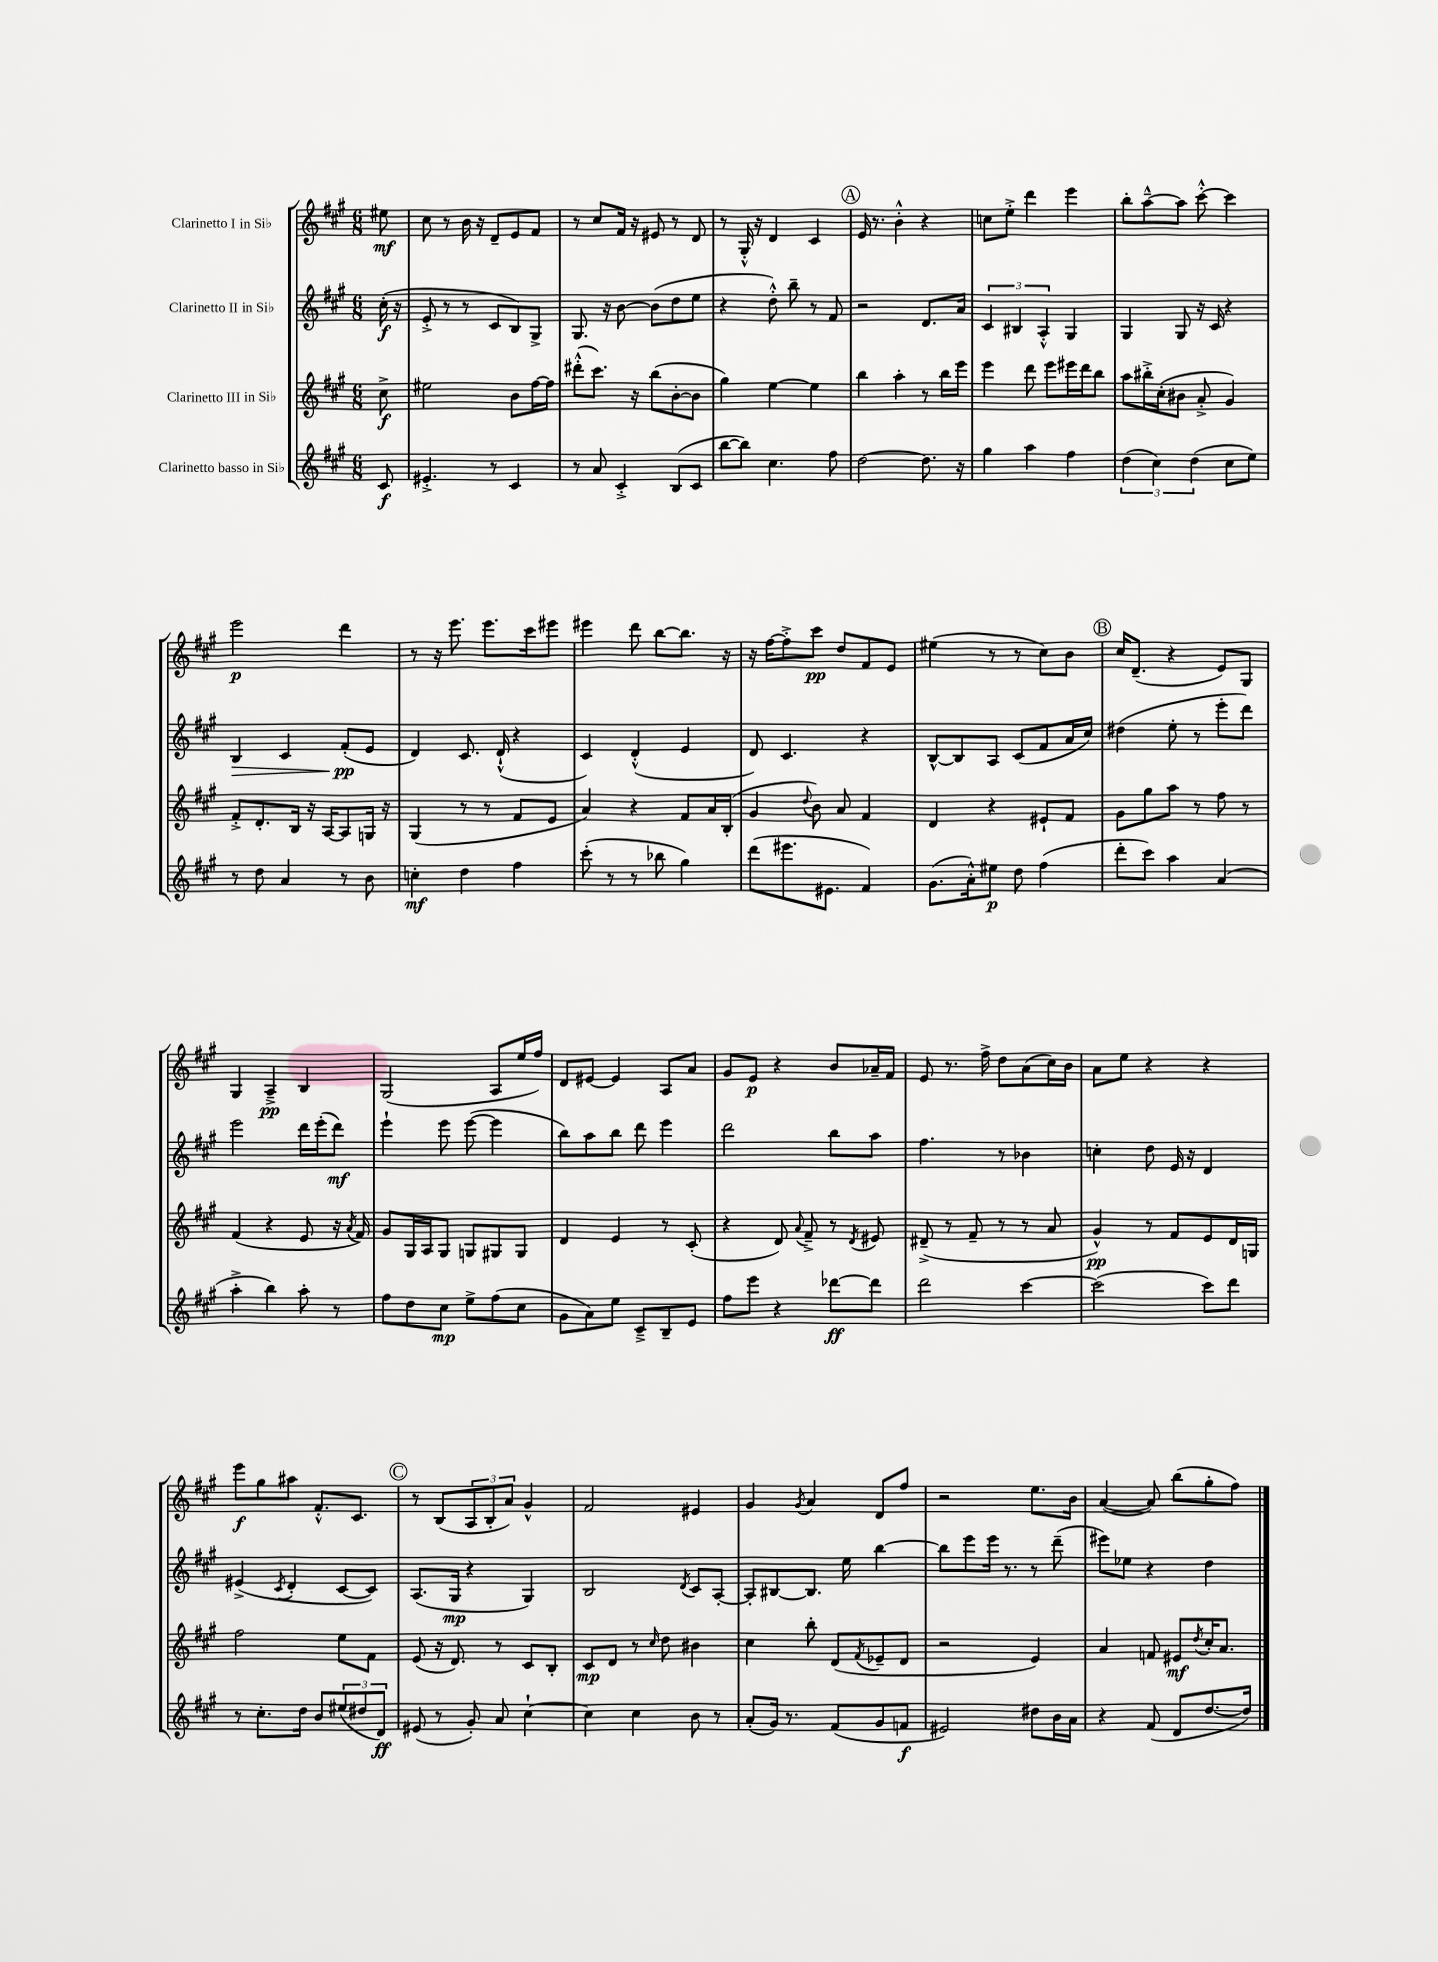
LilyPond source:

<<
\new StaffGroup <<
\new Staff = "s0" \with { instrumentName = "Clarinetto I in Sib" } {
    \clef treble \key a \major \numericTimeSignature \time 6/8 \partial 8
    eis''8\mf |
    cis''8 r8 b'16 r16 d'8-- e'8 fis'8 |
    r8 cis''8 fis'16 r16 eis'8 r8 d'8 |
    r8 gis16-.-^ r16 d'4 cis'4 |
    \mark \markup { \circle "A" } e'16 r8. b'4-.-^ r4 |
    c''8 e''8-.-> d'''4 e'''4 |
    b''8-. a''8~---^ a''8 cis'''8~-.-^ cis'''4 |
    e'''2\p d'''4 |
    r8 r16 e'''8. e'''8. cis'''16 eis'''8 |
    eis'''4 d'''8 b''8~ b''8. r16 |
    r16 fis''16~ fis''8-.-> cis'''8\pp d''8 fis'8 e'8 |
    eis''4( r8 r8 cis''8) b'8 |
    \mark \markup { \circle "B" } cis''16 d'8.--( r4 e'8) gis8 |
    gis4 a4--->\pp b4 |
    gis2( a8 e''16 fis''16) |
    d'8 eis'8~ eis'4 a8 a'8 |
    gis'8 e'8\p r4 b'8 aes'16-- fis'16 |
    e'8 r8. fis''16-> d''8 a'8( cis''16) b'16 |
    a'8 e''8 r4 r4 |
    e'''8\f gis''8 ais''8 fis'8.-.-^ cis'8. |
    \mark \markup { \circle "C" } r8 b8( \tuplet 3/2 { a8 b8-. a'8) } gis'4-^ |
    fis'2 eis'4 |
    gis'4 \acciaccatura { gis'8 } a'4 d'8 fis''8 |
    r2 e''8. b'16 |
    a'4~( a'8) b''8( gis''8-. fis''8) \bar "|." |
}
\new Staff = "s1" \with { instrumentName = "Clarinetto II in Sib" } {
    \clef treble \key a \major \numericTimeSignature \time 6/8 \partial 8
    cis''16-.\f( r16 |
    e'8-.-> r8 r8 cis'8 b8) gis8-> |
    gis8. r16 b'8~ b'8( d''8 e''8 |
    r4 d''8-.-^) b''8-- r8 fis'8 |
    \mark \markup { \circle "A" } r2 d'8. a'16 |
    \tuplet 3/2 { cis'4 bis4 a4-.-^ } gis4 |
    gis4 gis8 r16 cis'16 r4 |
    b4\> cis'4 fis'8-.\pp\!( e'8 |
    d'4) cis'8. d'16-!-^( r4 |
    cis'4) d'4-.-^( e'4 |
    d'8) cis'4. r4 |
    b8~-^ b8 a8 cis'8( fis'8 a'16 cis''16) |
    \mark \markup { \circle "B" } dis''4( e''8-. r8 e'''8-. d'''8) |
    e'''2 d'''16 e'''16-.( d'''8\mf) |
    e'''4-! e'''8 e'''8~( e'''4 |
    b''8) a''8 b''8 d'''8 e'''4 |
    d'''2 b''8 a''8 |
    fis''4. r8 bes'4 |
    c''4-. d''8 e'16 r16 d'4 |
    eis'4->( \acciaccatura { cis'8 } d'4-. cis'8~ cis'8) |
    \mark \markup { \circle "C" } a8.( gis16\mp r4 gis4) |
    b2 \acciaccatura { d'8 } cis'8 a8~-. |
    a8-. bis8~ bis8. e''16 b''4~ |
    b''8 e'''8 e'''16 r8. r8 d'''8--( |
    eis'''8) ees''8 r4 d''4 \bar "|." |
}
\new Staff = "s2" \with { instrumentName = "Clarinetto III in Sib" } {
    \clef treble \key a \major \numericTimeSignature \time 6/8 \partial 8
    cis''8->\f |
    eis''2 b'8 fis''16~ fis''16 |
    dis'''8-.-^( cis'''8.) r16 b''8( b'8~-. b'8 |
    gis''4) e''4~ e''4 |
    \mark \markup { \circle "A" } b''4 a''4-. r8 b''16 e'''16 |
    e'''4 d'''8 e'''8 eis'''16 d'''16 b''8 |
    a''8 bis''16-.-> cis''16-.( bis'8 a'8-.-> gis'4) |
    fis'8-.-> d'8.-. b16 r16 a16~ a8 g16 r16 |
    gis4( r8 r8 fis'8 e'8 |
    a'4) r4 fis'8 a'16 b16-.( |
    gis'4 \appoggiatura { d''8 } b'8) a'8 fis'4 |
    d'4 r4 eis'8-! fis'8 |
    \mark \markup { \circle "B" } gis'8 gis''8 a''8 r8 fis''8 r8 |
    fis'4( r4 e'8 r16 \acciaccatura { a'8 } fis'16) |
    gis'8 gis16 a16 gis8 g8 gis8 gis8 |
    d'4 e'4 r8 cis'8-.( |
    r4 d'8) \appoggiatura { a'8 } fis'8---> r8 \acciaccatura { d'8 } eis'8 |
    dis'8--->( r8 fis'8-- r8 r8 a'8 |
    gis'4-^\pp) r8 fis'8 e'8 d'16 g16 |
    fis''2 e''8 fis'8 |
    \mark \markup { \circle "C" } e'8( r16 d'8.) r8 cis'8 b8-. |
    cis'8\mp d'8 r8 \grace { cis''16 } d''8 bis'4 |
    cis''4 b''8-. d'8( \acciaccatura { fis'8 } ees'8-- d'8 |
    r2 e'4) |
    a'4 f'8 eis'8\mf \acciaccatura { d''8 } cis''16-. a'8. \bar "|." |
}
\new Staff = "s3" \with { instrumentName = "Clarinetto basso in Sib" } {
    \clef treble \key a \major \numericTimeSignature \time 6/8 \partial 8
    cis'8\f |
    eis'4.-.-> r8 cis'4 |
    r8 a'8 cis'4-.-> b8( cis'8 |
    b''8~ b''8) cis''4. fis''8 |
    \mark \markup { \circle "A" } d''2~ d''8. r16 |
    gis''4 a''4 fis''4 |
    \tuplet 3/2 { d''4( cis''4) d''4( } cis''8 e''8) |
    r8 d''8 a'4 r8 b'8 |
    c''4-.\mf d''4 fis''4 |
    cis'''8-.( r8 r8 bes''8 gis''4) |
    d'''8( eis'''8. eis'8. fis'4) |
    gis'8.( a'16-.-^) eis''8\p d''8 fis''4( |
    \mark \markup { \circle "B" } d'''8-. cis'''8) a''4 a'4( |
    a''4-.-> b''4) a''8-. r8 |
    fis''8 d''8 cis''8\mp e''8-> fis''8( cis''8 |
    gis'8 a'8) e''8 cis'8---> b8-- e'8 |
    fis''8 e'''8 r4 des'''8~\ff des'''8 |
    d'''2 cis'''4~ |
    cis'''2( cis'''8) d'''8 |
    r8 cis''8.-. d''16 b'8 \tuplet 3/2 { eis''8( dis''8 d'8\ff) } |
    \mark \markup { \circle "C" } eis'8( r8 gis'8-.) a'8 cis''4~-! |
    cis''4 cis''4 b'8 r8 |
    a'8-.( gis'16) r8. fis'8( gis'8 f'8\f |
    eis'2) dis''8 b'16 a'16 |
    r4 fis'8( d'8 d''8.~ d''16) \bar "|." |
}
>>
>>
\layout { \context { \Score \remove "Bar_number_engraver" } }
